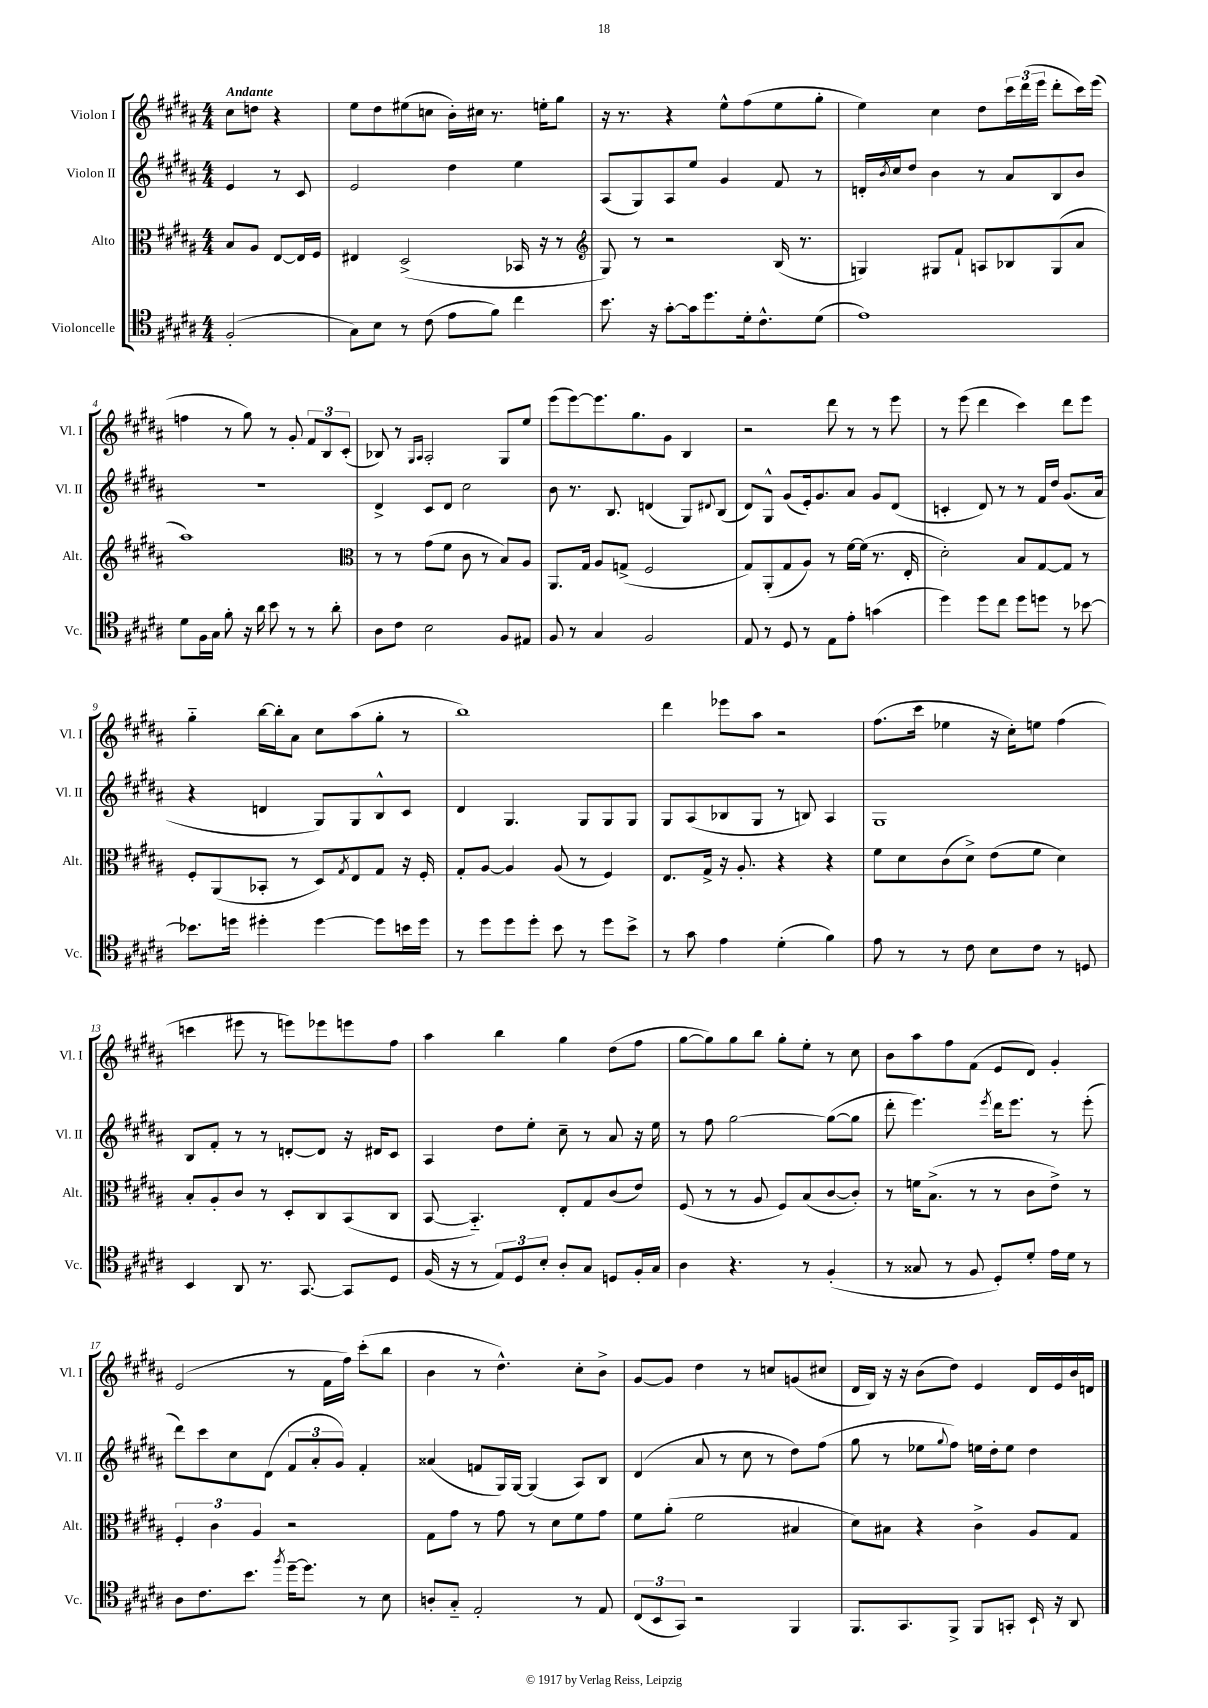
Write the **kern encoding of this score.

**kern	**kern	**kern	**kern
*part4	*part3	*part2	*part1
*staff4	*staff3	*staff2	*staff1
*I"Violoncelle	*I"Alto	*I"Violon II	*I"Violon I
*I'Vc.	*I'Alt.	*I'Vl. II	*I'Vl. I
*clefC4	*clefC3	*clefG2	*clefG2
*k[f#c#g#d#a#]	*k[f#c#g#d#a#]	*k[f#c#g#d#a#]	*k[f#c#g#d#a#]
*M4/4	*M4/4	*M4/4	*M4/4
=	=	=	=
!	!	!	!LO:TX:a:B:t=Andante
(2F#'/	8B/L	4e/	8cc#\L
.	8A#/J	.	8ddn\J
.	[8E/L	8r	4r
.	16E/L]	8c#/	.
.	16F#/JJ	.	.
=1	=1	=1	=1
8G#\L)	4E#X/	2e/	8ee\L
8B\J	.	.	8dd#\
8r	(2D#^/	.	(8ee#X\
(8c#\	.	.	8ccn\J
8e\L	.	4dd#\	16b'\LL)
.	.	.	16cc#X\JJ
8f#\J)	.	.	8.r
4cc#\	16BB-X/	4ee\	.
.	16r	.	16een'\KL
.	8r	.	8gg#\J
=2	=2	=2	=2
*	*clefG2	*	*
8.b\	8G#/)	(8A#/L	16r
.	.	.	8.r
.	8r	8G#/)	.
16r	.	.	.
[8g#'\L	2r	8A#/	4r
16g#\k]	.	8ee/J	.
8.dd#\	.	.	.
.	.	4g#/	8ee^^\L
16d#'\k	.	.	(8ff#\
8.c#^^\	.	.	.
.	(16B/	8f#/	8ee\
.	8.r	.	.
(8d#\J	.	8r	8gg#'\J
=3	=3	=3	=3
1e)	4Gn/)	16dn'/LL	4ee\)
.	.	8qb/	.
.	.	16cc#/J	.
.	.	8dd#/J	.
.	8G#X/L	4b\	4cc#\
.	8f#`/J	.	.
.	8An/L	8r	8dd#\L
.	8B-X/	8a#/L	24ccc#\L
.	.	.	(24ddd#\
.	.	.	24eee\JJ
.	(8G#/	8B/	8ddd#'\L
.	8a#/J	8b/J	16ccc#\L)
.	.	.	(16eee\JJ
!!LO:LB:g=z
=4	=4	=4	=4
8d#\L	1aa#)	1r	4ffn\
16F#\L	.	.	.
16G#\JJ	.	.	.
8f#'\	.	.	8r
16r	.	.	8gg#\)
16a#\	.	.	.
8b\	.	.	8r
8r	.	.	8g#'/
8r	.	.	12f#/L
.	.	.	12B/
8a#'\	.	.	.
.	.	.	(12c#'/J
=5	=5	=5	=5
*	*clefC3	*	*
8A#\L	8r	4d#^/	8B-X/)
8c#\J	8r	.	8r
.	.	.	16qqG#/LL
.	.	.	16qqA#/JJ
2B\	(8g#\L	8c#/L	2A#'/
.	8f#\J	8d#/J	.
.	8c#\	2cc#\	.
.	8r	.	.
8F#/L	8B/L)	.	8G#/L
8E#X/J	8A#/J	.	8ee/J
=6	=6	=6	=6
8F#/	8.AA#/L	8b\	(8eee\L
8r	.	8.r	[8eee\)
.	16G#/Jk	.	.
4G#/	8A#/L	.	8.eee\]
.	.	8.B/	.
.	(8Gn^/J	.	.
.	.	.	8.gg#\
2F#/	2F#/	(4dn/	.
.	.	.	8g#\J
.	.	8G#/L)	4B/
.	.	8qqd#X/	.
.	.	(8B/J	.
=7	=7	=7	=7
8E/	8G#/L)	8d#/L)	2r
8r	(8AA#'/	8G#^^/J	.
8D#/	8G#/	(8g#/L	.
8r	8A#/J)	16e'/k)	.
.	.	8.g#/	.
8E\L	8r	.	8ddd#\
8e'\J	[16f#\LL	8a#/J	8r
.	(16f#\JJ]	.	.
(4gn\	8.r	8g#/L	8r
.	.	(8d#/J	8eee\
.	16E'/	.	.
=8	=8	=8	=8
4dd#\)	2d#'\)	4cn'/	8r
.	.	.	(8eee\
8dd#\L	.	8d#/)	4ddd#\
8cc#\J	.	8r	.
8dd#\L	8B/L	8r	4ccc#\)
8ddn\J	[8G#/	16f#/LL	.
.	.	16dd#/JJ	.
8r	8G#/J]	(8.g#/L	8ddd#\L
[8b-X\	8r	.	8eee\J
.	.	16a#/Jk	.
!!LO:LB:g=z
=9	=9	=9	=9
8.b-X\L]	8F#'/L	4r	4gg#\
.	(8AA#/	.	.
16ddn\Jk	.	.	.
4dd#X'\	8BB-X'/J	4dn/	[16bb\LL
.	.	.	16bb'\J]
.	8r	.	8a#\J
[4dd#\	8D#/L)	8G#/L)	8cc#\L
.	8qG#/	.	.
.	8E/	8G#/	(8aa#\
8dd#\L]	8G#/J	8B^^/	8gg#'\J
16bn\L	16r	8c#/J	8r
16dd#\JJ	16F#'/	.	.
=10	=10	=10	=10
8r	8G#'/L	4d#/	1bb)
8dd#\L	[8A#/J	.	.
8dd#\	4A#/]	4.G#/	.
8dd#'\J	.	.	.
8b\	(8A#/	.	.
8r	8r	8G#/L	.
8dd#\L	4F#/)	8G#/	.
8b^\J	.	8G#/J	.
=11	=11	=11	=11
8r	8.E/L	8G#/L	4ddd#\
8g#\	.	(8A#/	.
.	16G#^/Jk	.	.
4e\	16r	8B-X/	8eee-X\L
.	8.A#'/	.	.
.	.	8G#/J	8aa#\J
(4d#'\	4r	8r	2r
.	.	8Bn/)	.
4f#\)	4r	4A#/	.
=12	=12	=12	=12
8e\	8f#\L	1G#	(8.ff#\L
8r	8d#\	.	.
.	.	.	16ccc#\Jk
8r	(8c#\	.	4ee-X\
8c#\	8d#^\J)	.	.
8B\L	(8e\L	.	16r
.	.	.	16cc#'\KL)
8c#\J	8f#\J	.	8een\J
8r	4d#\)	.	(4ff#\
8Dn/	.	.	.
!!LO:LB:g=z
=13	=13	=13	=13
4BB/	8B'/L	8B/L	4cccn\
.	8A#'/	8f#'/J	.
8AA#/	8c#/J	8r	8eee#X\
8.r	8r	8r	8r
.	8D#'/L	[8dn'/L	8eeen\L)
[8.GG#/	.	.	.
.	8C#/	8d/J]	8eee-X\
8GG#/L]	(8BB/	16r	8eeen\
.	.	16d#X/KL	.
8D#/J	8C#/J	8c#/J	8ff#\J
=14	=14	=14	=14
(16F#/	[8BB/	4A#/	4aa#\
16r	.	.	.
8r	4.BB/])	.	.
12E/L)	.	8dd#\L	4bb\
12D#/	.	.	.
.	.	8ee'\J	.
12B'/J	.	.	.
8A#'/L	8E'/L	8cc#~\	4gg#\
8G#/J	8G#/	8r	.
8Dn/L	(8c#/	8a#/	(8dd#\L
16F#'/L	8e/J)	16r	8ff#\J
16G#/JJ	.	16ee\	.
=15	=15	=15	=15
4A#\	(8F#/	8r	[8gg#\L
.	8r	8ff#\	8gg#\])
4.r	8r	[2gg#\	8gg#\
.	8A#/	.	8bb\J
.	8F#/L)	.	8gg#'\L
8r	(8B/	.	8ee'\J
(4F#'/	[8c#/	(8gg#\L_	8r
.	8c#'/J])	8gg#\J]	8cc#\
=16	=16	=16	=16
8r	8r	8ddd#'\	8b\L
8G##X/	16fn\KL	4.eee\)	8aa#\
.	(8.B^\J	.	.
8r	.	.	8ff#\
8F#/	8r	.	(8f#\J
.	.	8qeee/	.
8D#'/L)	8r	16ddd#\KL	8e/L
.	.	8.eee\J	.
8d#'/J	8c#\L	.	8d#/J)
16e\LL	8e^\J)	8r	4g#'/
16d#\JJ	.	.	.
8r	8r	(8eee'\	.
!!LO:LB:g=z
=17	=17	=17	=17
8A#\L	6F#'/	8ddd#\L)	(2e/
8.c#\	.	8ccc#\	.
.	6c#\	.	.
.	.	8cc#\	.
8.b\J	.	.	.
.	6A#/	.	.
.	.	(8d#\J	.
8qff#/	.	.	.
[16dd#~\KL	2r	12f#/L	8r
8.dd#\J]	.	.	.
.	.	12a#'/	.
.	.	.	16f#\LL
.	.	12g#/J)	.
.	.	.	16ff#\JJ)
8r	.	4f#'/	(8ccc#'\L
8B\	.	.	8bb\J
=18	=18	=18	=18
8An'/L	8G#\L	(4a##X/	4b\
8G#/J	8g#\J	.	.
2E'/	8r	8fn/L	8r
.	8g#\	16G#/L)	4.dd#^^\)
.	.	[16G#/JJ	.
.	8r	(4G#/]	.
.	8d#\L	.	.
8r	8f#\	8A#/L)	8cc#'\L
8E/	8g#\J	8B/J	8b^\J
=19	=19	=19	=19
(12C#/L	8f#\L	(4d#/	[8g#/L
12BB/	.	.	.
.	(8a#'\J	.	8g#/J]
12GG#/J)	.	.	.
2r	2f#\	8a#/	4dd#\
.	.	8r	.
.	.	8cc#\	8r
.	.	8r	8ccn/L
4FF#/	4B#X/	8dd#\L)	(8gn/
.	.	(8ff#\J	8cc#X/J
=20	=20	=20	=20
8.FF#/L	8d#\L)	8gg#\	16d#/LL
.	.	.	16B/JJ)
.	8B#X\J	8r	16r
8.GG#/	.	.	16r
.	4r	8ee-X\L	(8b\L
.	.	8qqgg#/	.
8FF#^/J	.	8ff#\J)	8dd#\J)
8FF#/L	4c#^\	16een\LL	4e/
.	.	16dd#'\J	.
8GGn'/J	.	8ee\J	.
16BB`/	8A#/L	4dd#\	16d#/LL
16r	.	.	16e/
8AA#/	8G#/J	.	16b/
.	.	.	16dn/JJ
==	==	==	==
*-	*-	*-	*-
